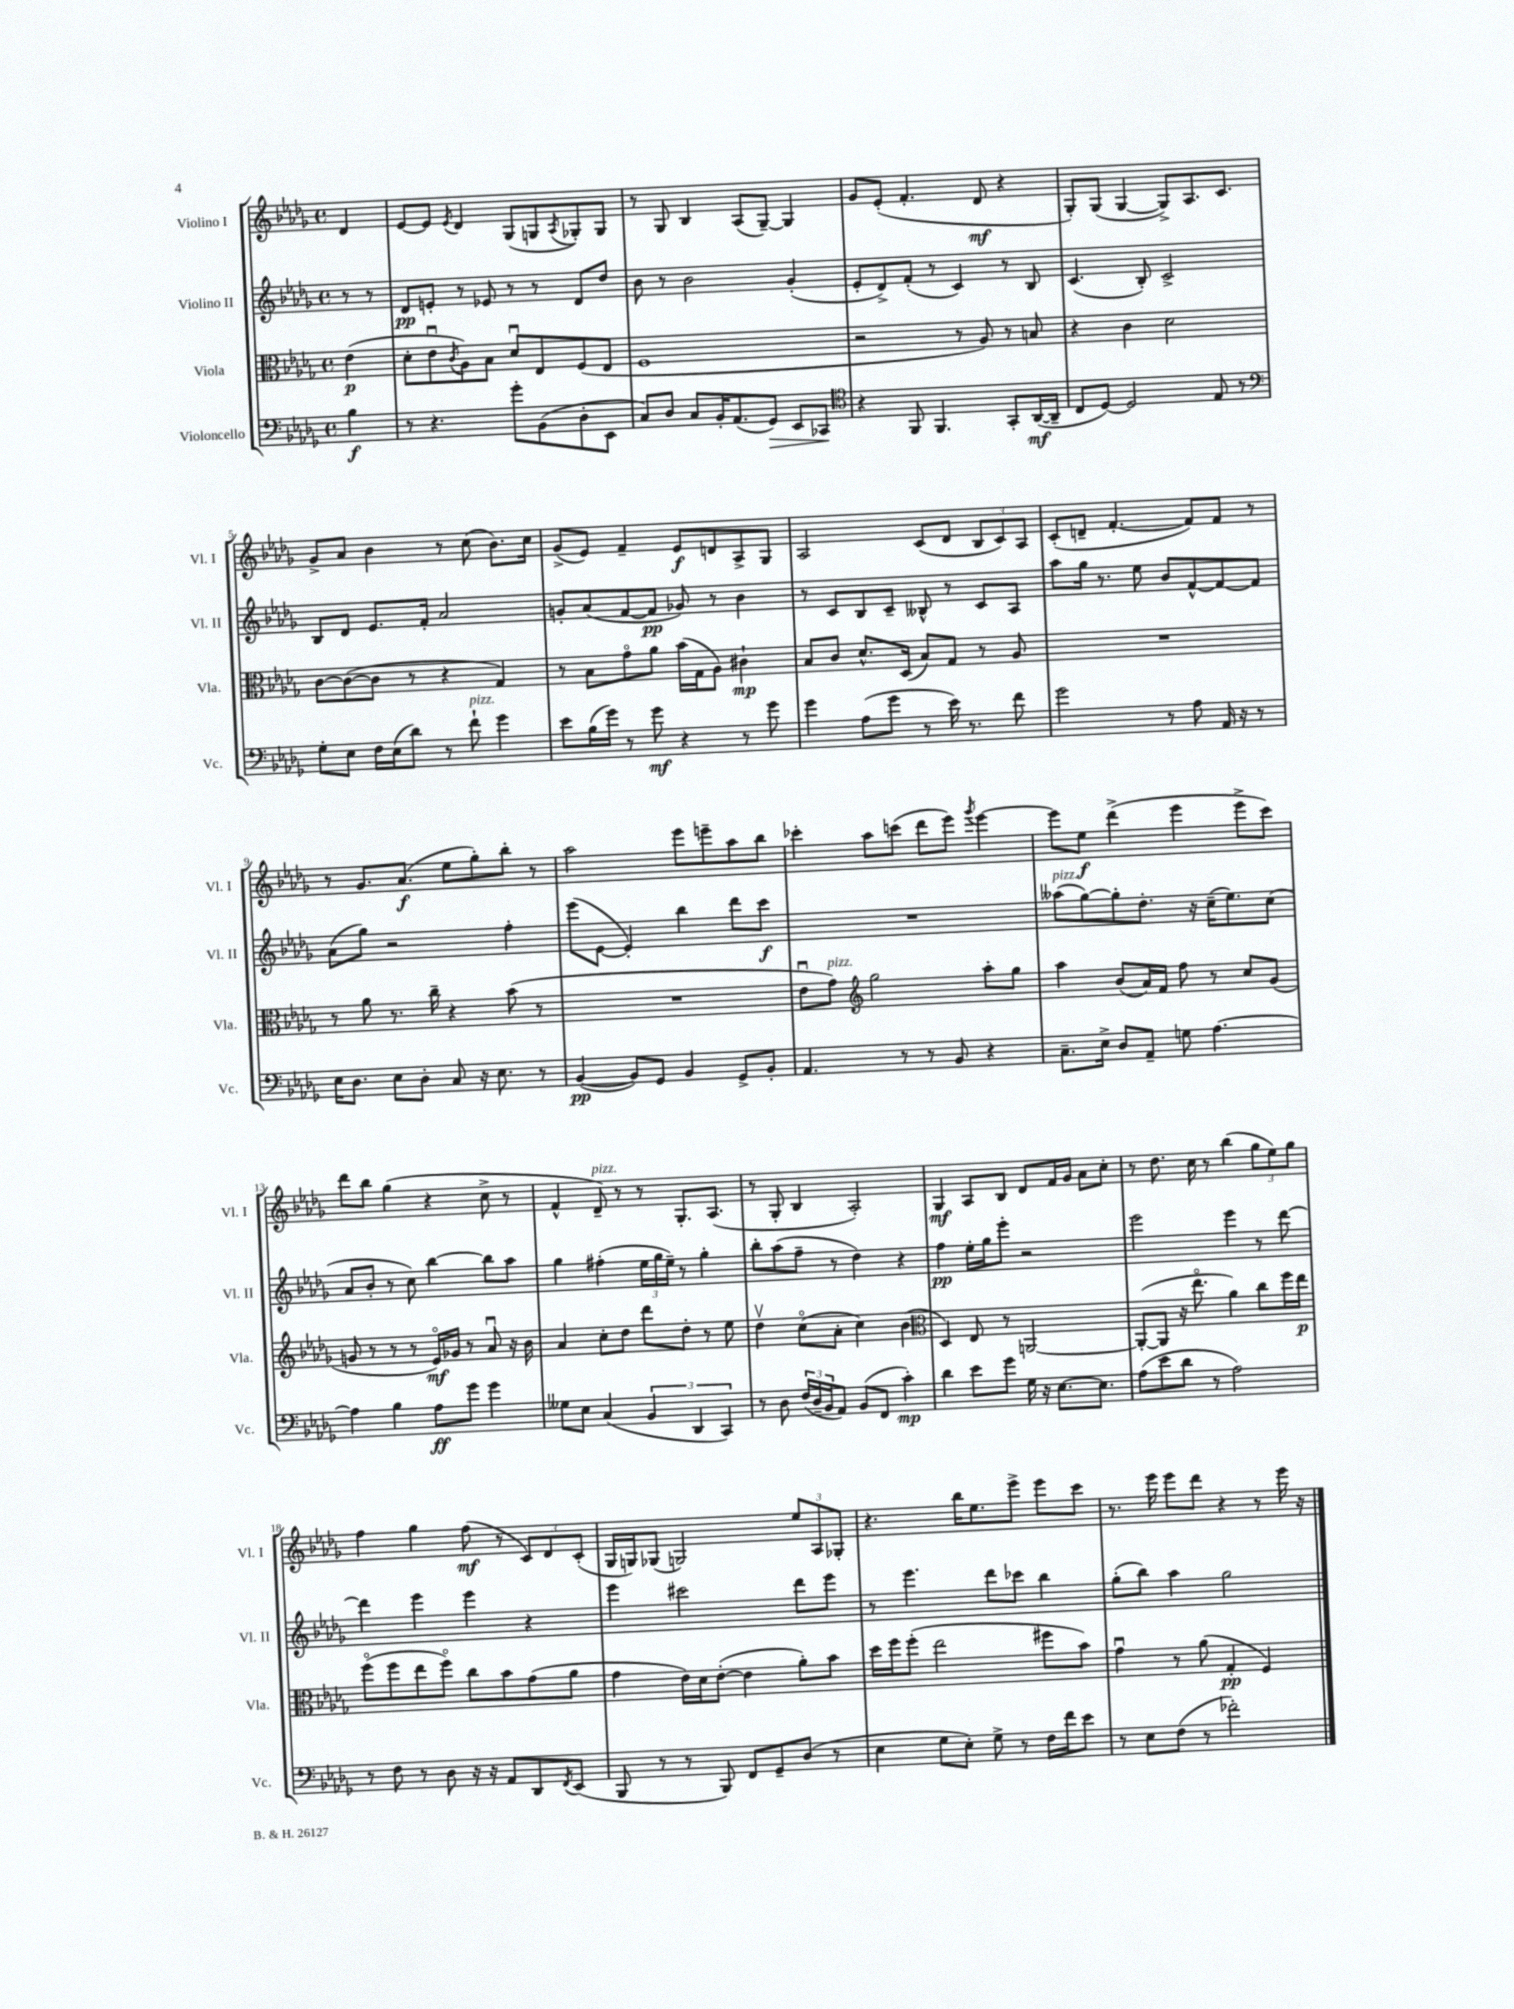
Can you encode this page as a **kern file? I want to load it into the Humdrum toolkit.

**kern	**kern	**kern	**kern
*staff4	*staff3	*staff2	*staff1
*clefF4	*clefC3	*clefG2	*clefG2
*k[b-e-a-d-g-]	*k[b-e-a-d-g-]	*k[b-e-a-d-g-]	*k[b-e-a-d-g-]
*M4/4	*M4/4	*M4/4	*M4/4
*met(c)	*met(c)	*met(c)	*met(c)
4B-\	(4e-\	8r	4d-/
.	.	8r	.
=	=	=	=
8r	8d-'\L	8d-/L	[8e-/L
4.r	8e-u\	8e'/J	8e-/]J
.	8qc/	.	8qe-/
.	8A-\)	8r	4d-/
.	8B-\J	8e-/	.
8g-'\L	8d-u/L	8r	(8G-/L
(8BB-\	8E-/	8r	8G/
.	.	.	8qA-/
8D-'\	(8F/	8d-/L	8G-'/)
8EE-\J	8E-/J	8dd-/J	8G-/J
=	=	=	=
8C/L)	1F	8b-\	8r
8D-/J	.	8r	8G-/
8C/L	.	2b-\	4B-/
16BB-'/K	.	.	.
(8.AA-/	.	.	.
.	.	.	(8A-/L
8GG-/J)	.	.	[8G-~/J)
8EE-/L	.	(4g-'/	4G-/]
8CC-/J	.	.	.
=	=	=	=
*clefC4	*	*	*
4r	2r	8e-'/L	8g-/L
.	.	8d-^/)	(8e-'/J
8FF/	.	(8f'/J	4.f'/
4.FF/	.	8r	.
.	8r	4c/)	.
.	8A-/)	.	8d-/
8GG-'/L	8r	8r	4r
([16AA-/L	8B/	8B-/	.
16AA-~/]JJ	.	.	.
=	=	=	=
8C/L	4r	(4.c/	8G-'/L)
[8D-/J)	.	.	(8G-/J
2D-/]	4c\	.	[4G-/
.	.	8B-'/)	.
.	2d-\	2c^/	8G-^/]L)
.	.	.	8.A-/
8E-/	.	.	.
.	.	.	8.c/J
8r	.	.	.
=	=	=	=
*clefF4	*	*	*
8G-'\L	[8c\L	8B-/L	8g-^/L
8E-\J	(8c\_	8d-/J	8a-/J
16F\LL	8c\]J	8.e-/L	4b-\
(16E-\J	.	.	.
8d-\J)	8r	.	.
.	.	16f'/Jk	.
8r	4r	2a-/	8r
8f`\	.	.	(8cc\
4g-\	4G-/)	.	8.b-\L)
.	.	.	16cc\Jk
=	=	=	=
8e-\L	8r	8g'/L	(8g-^/L
(16B-\L	8B-\L	(8a-/	8e-/J)
16g-\JJ)	.	.	.
8r	8g-o\	[8f/	4f~/
8g-\	8a-\J	8f/]J	.
4r	(16b-\LL	8g-/)	8e-/L
.	16G-\J	.	.
.	8A-\J)	8r	8d/
8r	4c#`\	4b-\	8A-^/
8g-\	.	.	8G-/J
=	=	=	=
4g-\	8B-/L	8r	2A-/
.	8c/J	8c/L	.
(8A-\L	8.d-^^/L	8B-/	.
8g-\J	.	8c~/J	.
.	(16D-/Jk	.	.
8r	8B-/L)	8B--^^/	(8c/L
16e-\)	8G-/J	8r	8d-/J
8.r	.	.	.
.	8r	8c/L	12B-/L
.	.	.	12c/)
8f\	8A-/	8A-/J	.
.	.	.	12A-/J
=	=	=	=
2g-\	1r	8aa-\L	(8c'/L
.	.	16gg-\Jk	8d~/J
.	.	8.r	.
.	.	.	[4.f'/
.	.	8ee-\	.
8r	.	8b-/L	.
8A-\	.	[8f^^/	8f/]L)
16AA-/	.	8f/_	8f/J
16r	.	.	.
8r	.	8f/]J	8r
=	=	=	=
16E-\LK	8r	(8a-\L	8r
8.D-\J	.	.	.
.	8a-\	8gg-\J)	8.g-/L
8E-\L	8.r	2r	.
.	.	.	(8.a-/J
8D-'\J	.	.	.
.	16cc~\	.	.
8C/	4r	.	8ee-\L
16r	.	.	8gg-'\)
8.E-\	.	.	.
.	(8b-\	4ff'\	8bb-'\J
8r	8r	.	8r
=	=	=	=
([4BB-/	1r	(8eee-\L	2aa-\
.	.	[8e-\J	.
8BB-/]L)	.	4e-'/])	.
8GG-/J	.	.	.
4BB-/	.	4bb-\	8eee-\L
.	.	.	8eee~\
8GG-^/L	.	8ddd-\L	8aa-\
8BB-'/J	.	8ccc\J	8bb-\J
=	=	=	=
4.AA-/	8e-u\L	1r	4ccc-'\
.	8g-\J)	.	.
*	*clefG2	*	*
.	2gg-\	.	8aa-\L
8r	.	.	(8ccc\J
8r	.	.	8ddd-\L
8BB-/	.	.	8eee-\J)
.	.	.	8qggg-/
4r	8aa-'\L	.	[4eee-\
.	8gg-\J	.	.
=	=	=	=
8.C~\L	4aa-\	(8aa--\L	8eee-\]L
.	.	[8gg-\)	8ee-\J
16E-^\Jk	.	.	.
8D-/L	(8b-/L	8gg-'\]	(4ddd-^\
8AA-~/J	16a-/L)	8.dd-'\J	.
.	16f/JJ	.	.
8G\	8ff\	.	4eee-\
.	.	16r	.
[4.A-\	8r	(16cc~\LK	.
.	.	8.ee-\)	.
.	8cc/L	.	8eee-^\L
.	(8g-/J	(8cc\J	8ccc\J)
=	=	=	=
4A-\]	8g/	8a-/L	8ddd-\L
.	8r	8b-'/J	8bb-\J
4B-\	8r	8r	(4gg-\
.	8r	8cc\)	.
8A-\L	16e-o/LL)	[4bb-\	4r
.	16g-/JJ	.	.
8g-\J	8r	.	.
4g-\	8a-u/	8bb-\]L	8cc^\
.	16r	8aa-\J	8r
.	16b-\	.	.
=	=	=	=
8G--\L	4a-/	4gg-\	4f^^/
8E-\J	.	.	.
(4C/	8cc'\L	(4ff#'\	8d-~/)
.	8dd-\J	.	8r
6BB-/	8ddd-\L	24ee-\LL	8r
.	.	24gg-\	.
.	.	24ee-~\JJ)	.
.	8dd-'\J	8r	8.G-'/L
6DD-/	.	.	.
.	8r	4gg-'\	.
.	.	.	(8.A-/J
6CC/)	.	.	.
.	8ee-\	.	.
=	=	=	=
8r	4dd-v\	8bb-'\L	8r
8D-\	.	(8aa-\	8G-'/
(24F/LL	(8cco\L	8ff~\J	4B-/
24D-~/	.	.	.
24BB-/J	.	.	.
8AA-/J)	8a-'\J	8r	.
(8BB-/L	4cc\)	4dd-\)	2A-'/)
8FF/J	.	.	.
4c'\)	(4b-\	4r	.
=	=	=	=
*	*clefC3	*	*
4d-\	4D-/)	4ff\	4G-/
8e-\L	8E-/	16ee-'\LL	8A-/L
.	.	16gg-\J	.
8g-\J	8r	8eee-'\J	8B-/J
16G-\	[2AA/	2r	8d-/L
16r	.	.	.
[8.E-\L	.	.	16f/L
.	.	.	16g-/JJ
.	.	.	8a-\L
8.E-\]J	.	.	.
.	.	.	8cc'\J
=	=	=	=
(8A-\L	(8AA'/_L	2eee-\	8r
8e-\	8AA/]J	.	8.dd-\
8d-\J	16r	.	.
.	8.ee-o\	.	16cc\
8r	.	.	8r
2A-\)	4a-\)	4eee-\	(4bb-\
.	8cc\L	8r	12gg-\L
.	.	.	12ee-\)
.	16ff\L	[8ddd-\	.
.	.	.	12gg-\J
.	16ee-\JJ	.	.
=	=	=	=
8r	(8ffo\L	4ddd-\]	4ff\
8F\	8ff\	.	.
8r	8ee-\	4eee-\	4gg-\
8D-\	8ffo\J)	.	.
16r	8cc\L	4eee-\	(8ff\
16r	.	.	.
8AA-/L	8b-\	.	8r
8DD-/	(8g-\	4r	12c/L)
.	.	.	12d-/
8qFF/	.	.	.
(8EE-/J	8a-\J	.	.
.	.	.	(12c'/J
=	=	=	=
8BBB-/	4g-\	4eee-\	16G-/LL
.	.	.	16G/J)
8r	.	.	(8G-/J
8r	16e-\LL)	2ccc#\	2G/)
.	16d-\J	.	.
8BBB-/)	([8e-'\J	.	.
8FF/L	4e-\]	.	.
8GG-~/	.	.	.
(8D-/J	8a-'\L)	8ddd-\L	12ee-/L
.	.	.	12A-/
8r	8b-\J	8eee-\J	.
.	.	.	12G-'/J
=	=	=	=
4E-\	16dd-\LL	8r	4.r
.	16ff\J	.	.
.	(8ff'\J	4.eee-\	.
8G-\L	2ee-\	.	.
8E-'\J)	.	.	16bb-\LK
.	.	.	8.ee-\
8G-^\	.	8ddd-\L	.
8r	.	8ccc-\J	8eee-^\J
16F\LL	8ff#\L	4bb-\	8eee-\L
16f\J	.	.	.
8e-\J	8b-\J)	.	8ccc\J
=	=	=	=
8r	4g-u\	(8gg-'\L	8.r
8E-\L	.	8bb-\J)	.
.	.	.	16eee-\
(8F\J	8r	4aa-\	8eee-\L
8r	(8a-\	.	8ddd-\J
2f-'\)	4G-'/	2gg-\	4r
.	4F/)	.	8r
.	.	.	16eee-\
.	.	.	16r
==	==	==	==
*-	*-	*-	*-
